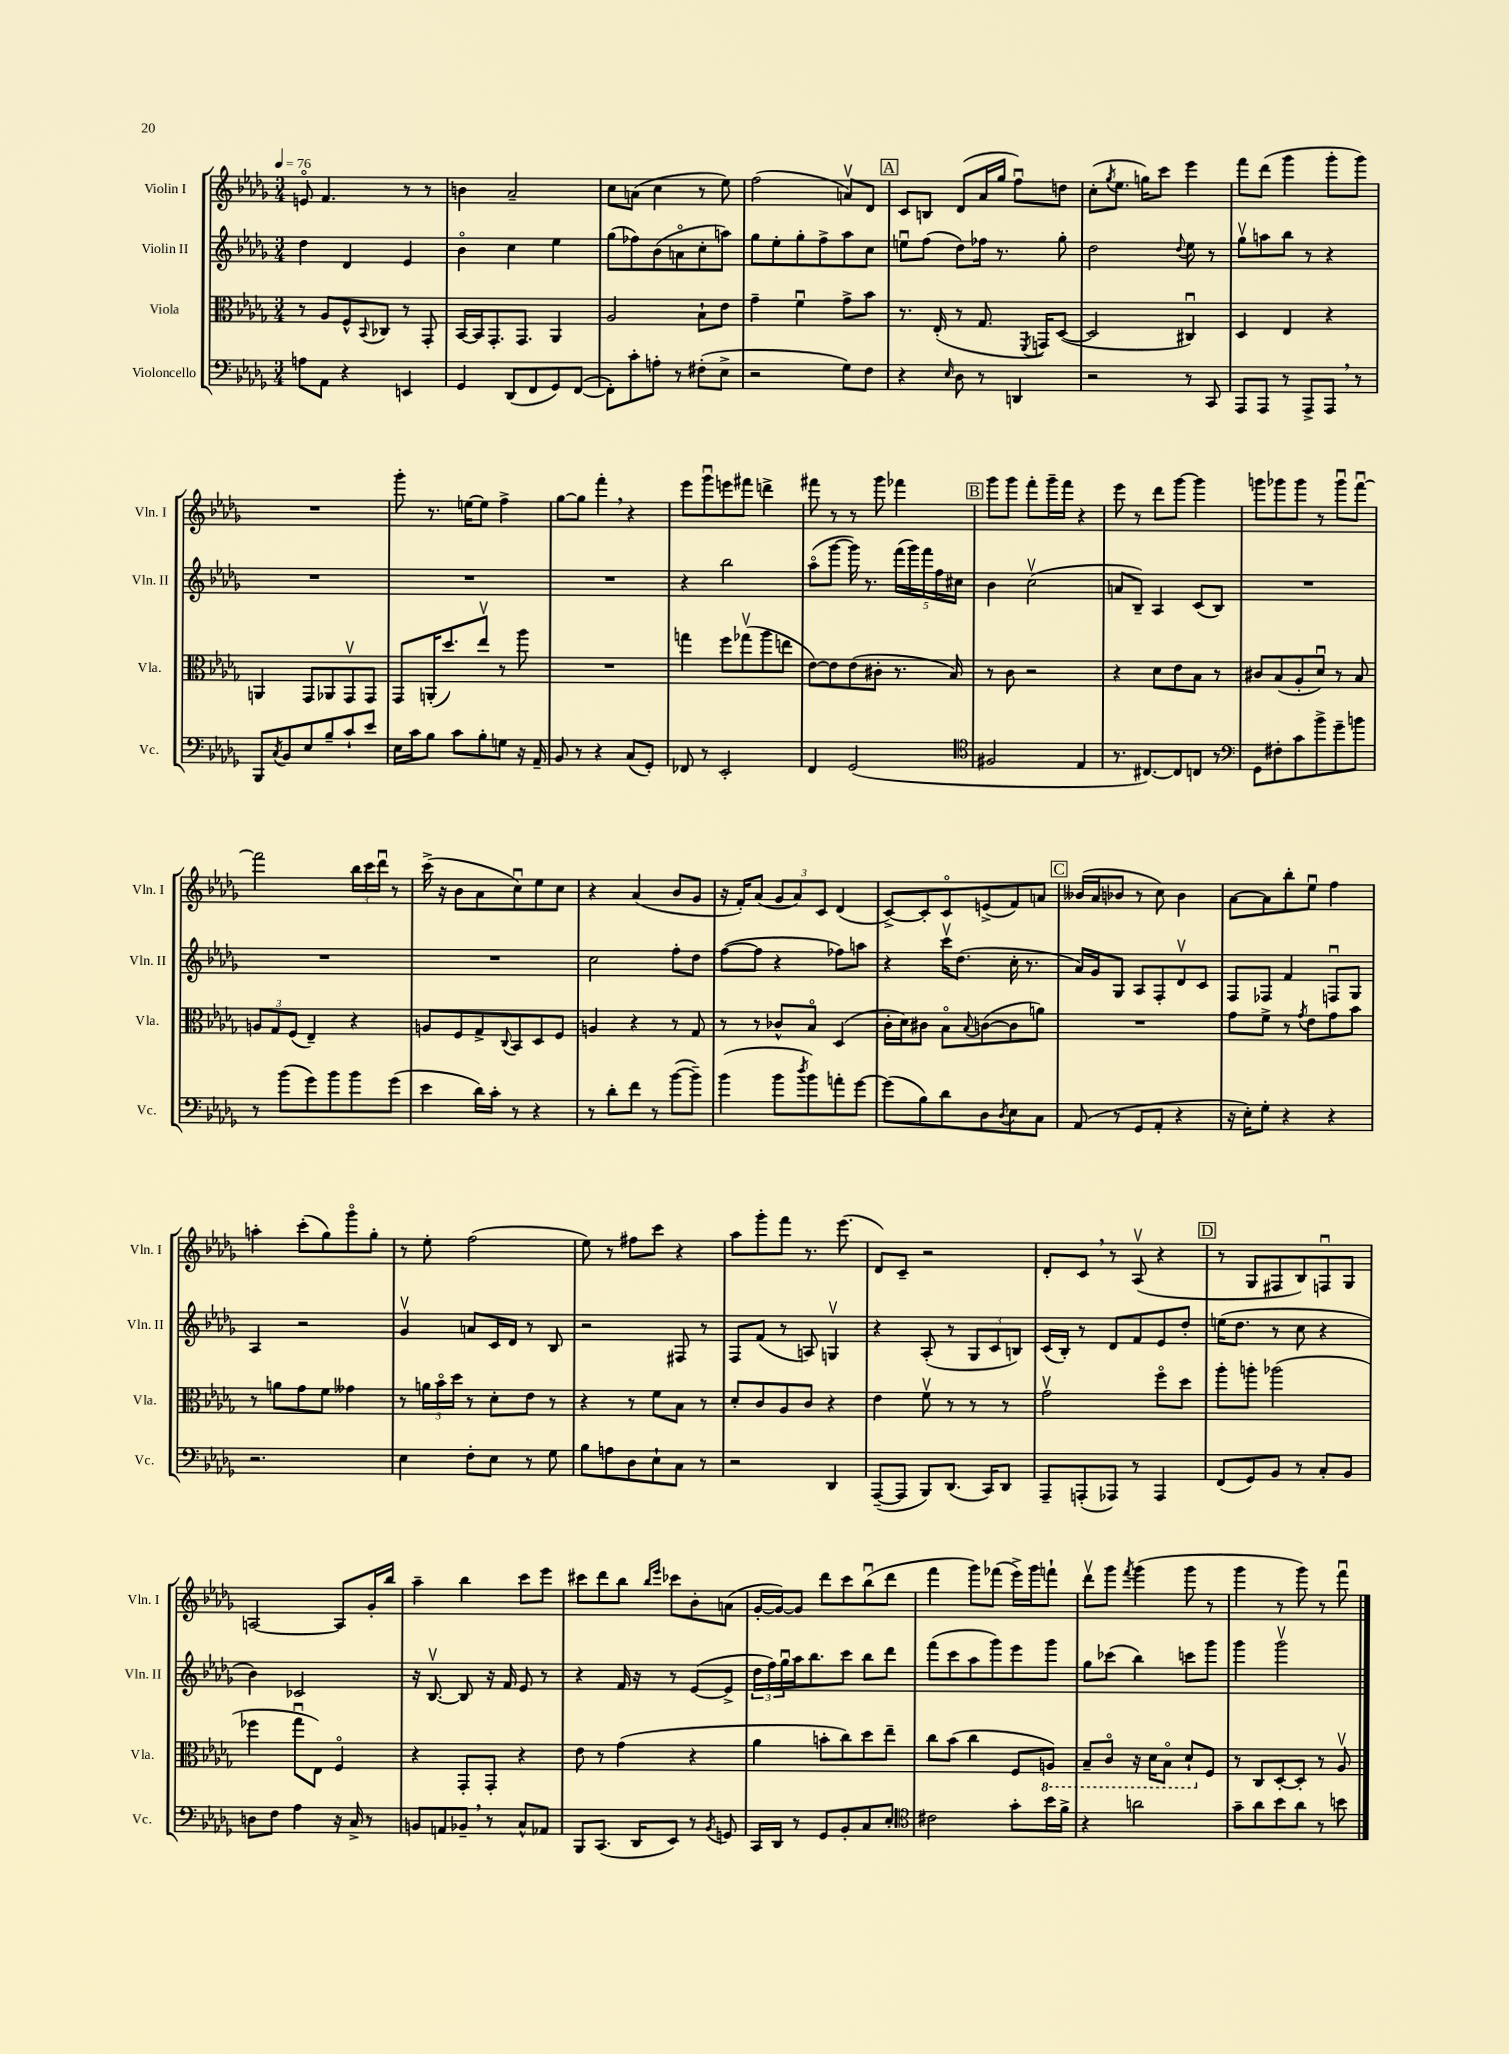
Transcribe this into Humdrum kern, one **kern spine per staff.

**kern	**kern	**kern	**kern
*part4	*part3	*part2	*part1
*staff4	*staff3	*staff2	*staff1
*I"Violoncello	*I"Viola	*I"Violin II	*I"Violin I
*I'Vc.	*I'Vla.	*I'Vln. II	*I'Vln. I
*clefF4	*clefC3	*clefG2	*clefG2
*k[b-e-a-d-g-]	*k[b-e-a-d-g-]	*k[b-e-a-d-g-]	*k[b-e-a-d-g-]
*M3/4	*M3/4	*M3/4	*M3/4
*MM76	*MM76	*MM76	*MM76
=1	=1	=1	=1
8An\L	8r	4dd-\	8en/
8AA-\J	8A-/L	.	4.f/
4r	8F^^/	4d-/	.
.	8qqBB-/	.	.
.	8C-X/J	.	.
4EEn/	8r	4e-/	8r
.	8GG-'/	.	8r
=2	=2	=2	=2
4GG-/	[16BB-/LL	4b-\	4bn\
.	16BB-/J]	.	.
.	8.GG-'/	.	.
(8DD-/L	.	4cc\	2a-~/
.	8.GG-/J	.	.
8FF/	.	.	.
8GG-/)	4AA-/	4ee-\	.
([8FF/J	.	.	.
=3	=3	=3	=3
8FF'\L])	2A-/	(8gg-\L	8cc\L
8c'\	.	8ff-X\)	(8an\J
8An'\J	.	(8b-\	4cc\
8r	.	8an\	.
(8F#X'\L	8B-`\L	8cc'\	8r
8E-^\J	8e-\J	8aan\J)	8ee-\)
=4	=4	=4	=4
2r	4g-~\	8gg-\L	(2ff\
.	.	8ee-'\	.
.	4fu\	8gg-'\	.
.	.	8ff^\	.
8G-\L)	8g-^\L	8aa-\	8anv/L)
8F\J	8b-\J	8cc\J	8d-/J
!!LO:REH:place=s1:t=A
=5	=5	=5	=5
4r	8.r	8eenu\L	8c/L
.	.	(8ff\J	8Bn/J
.	(16E-'/	.	.
16qqE-/	.	.	.
8D-\	8r	8dd-\L)	(8d-/L
8r	8.G-/	16ff-X\Jk	16a-/L
.	.	8.r	16gg-/JJ
4DDn/	.	.	8ffu\L)
.	8qFF/	.	.
.	16GGn/KL)	.	.
.	([8D-/J	8gg-'\	8ddn\J
=6	=6	=6	=6
2r	2D-/]	2dd-\	(8cc'\L
.	.	.	8qgg-/
.	.	.	8.ee-\J
.	.	.	16ggn\KL)
.	.	.	8ccc\J
.	.	8qqdd-/	.
8r	4C#Xu/)	8ee-\	4eee-\
8CC/	.	8r	.
=7	=7	=7	=7
8AAA-/L	4D-/	8gg-v\L	8fff\L
8AAA-/J	.	8aan\	(8ddd-\J
8r	4E-/	8bb-\J	4ggg-\
8AAA-^/L	.	8r	.
8AAA-,/J	4r	4r	8ggg-'\L
8r	.	.	8ggg-\J)
!!LO:LB:g=z
=8	=8	=8	=8
8BBB-/L	4AAn/	2.r	2.r
8qC/	.	.	.
8BB-/	.	.	.
8E-/	8GG-/L	.	.
8B-~/	8AA-X/	.	.
8c`/	8GG-v/	.	.
8e-/J	8GG-/J	.	.
=9	=9	=9	=9
16E-\LL	8GG-/L	2.r	8ggg-'\
16c\J	.	.	.
8B-\J	(16AAn'/K	.	8.r
.	8.dd-/)	.	.
8c\L	.	.	.
.	.	.	[16een\KL
8B-'\	8ee-v/J	.	8ee\J]
8Gn\J	8r	.	4ff^\
16r	8aa-\	.	.
16AA-~/	.	.	.
=10	=10	=10	=10
8BB-/	2.r	2.r	[8gg-\L
8r	.	.	8gg-\J]
4r	.	.	4fff',\
(8C/L	.	.	4r
8GG-'/J)	.	.	.
=11	=11	=11	=11
8FF-X/	4ggn\	4r	8eee-\L
8r	.	.	8ggg-u\
2EE-'/	8ff\L	2bb-\	8eeen\
.	(8gg-Xv\	.	8fff#X\J
.	8aa-\	.	4dddn^\
.	8een\J	.	.
=12	=12	=12	=12
4FF/	[8e-\L)	(8aa-\L	8fff#X\
.	8e-\]	[8ggg-\J	8r
(2GG-/	(8e-\	16ggg-\])	8r
.	.	8.r	.
.	8c#X'\J	.	8ggg-\
.	8.r	(20fff\LL	4fff-X\
.	.	20ggg-\)	.
.	.	20fff\	.
.	.	20ff\	.
.	16B-/)	.	.
.	.	20cc#X\JJ	.
!!LO:REH:place=s1:t=B
=13	=13	=13	=13
*clefC4	*	*	*
2F#X/	8r	4b-\	8ggg-\L
.	8c\	.	8ggg-\J
.	2r	(2ccv\	8fff'\L
.	.	.	16ggg-~\L
.	.	.	16fff\JJ
4E-/	.	.	4r
=14	=14	=14	=14
8.r	4r	8an/L	8eee-\
.	.	8B-~/J)	8r
[8.C#X/L)	.	.	.
.	8d-\L	4A-/	8ddd-\L
8C#/]	8e-\	.	[8ggg-\J
8Cn/J	8B-\J	(8c/L	4ggg-\]
8r	8r	8B-/J)	.
=15	=15	=15	=15
*clefF4	*	*	*
8GG-\L	8c#X/L	2.r	8gggn\L
8F#X'\	(8B-/	.	8ggg-X\
8c\	8A-'/	.	8ggg-\J
8b-^\	8d-u/J)	.	8r
8g-~\	8r	.	8ggg-u\L
8bn\J	8B-/	.	[8fffu\J
!!LO:LB:g=z
=16	=16	=16	=16
8r	12An/L	2.r	2fff\]
.	12G-/	.	.
(8b-\L	.	.	.
.	(12F/J	.	.
8g-\)	4E-~/)	.	.
8b-\	.	.	.
8b-\	4r	.	24bb-\LL
.	.	.	24ccc\
.	.	.	24ddd-u\JJ
(8g-\J	.	.	8r
=17	=17	=17	=17
4e-\	8An/L	2.r	(16ccc^\
.	.	.	16r
.	8F/	.	8b-\L
16d-\LL)	8G-^/	.	8a-\
16c'\JJ	.	.	.
.	8qqC/	.	.
8r	8BB-/	.	8ccu\)
4r	8D-/	.	8ee-\
.	8F/J	.	8cc\J
=18	=18	=18	=18
8r	4An/	2cc\	4r
8d-'\L	.	.	.
8f\J	4r	.	(4a-/
8r	.	.	.
([8b-\L	8r	8ff'\L	8b-/L
8b-~\J])	8G-/	8dd-\J	8g-/J
=19	=19	=19	=19
(4b-\	8r	([8ff\L	16r
.	.	.	16f'/KL)
.	8r	8ff\J]	(8a-/J
8b-\L	8c-X^^/L	4r	12g-/L
.	.	.	12a-/)
8qdd-/	.	.	.
8b-\)	8B-/J	.	.
.	.	.	12c/J
8an'\	(4D-/	8ff-X\L)	(4d-/
[8g-\J	.	8aan\J	.
=20	=20	=20	=20
(8g-\L]	16c'\LL	4r	[8c^/L)
.	16d-\J)	.	.
8B-\)	8c#X\J	.	8c'/]
8d-\	8B-\L	16cccv\KL	8c/
.	.	(8.dd-\J	.
.	8qqB-/	.	.
8D-\	([8cn\	.	(8en^/
8qD-/	.	.	.
8E-\	8c\]	16cc'\	8f/)
.	.	8.r	.
8C\J	8an\J)	.	8an/J
!!LO:REH:place=s1:t=C
=21	=21	=21	=21
(8AA-/	2.r	16a-/LL)	(16b--X/LL
.	.	16g-/J	16a-/J
8r	.	8G-/J	8b-X/J
8GG-/L	.	8A-/L	8r
8AA-'/J	.	8F'/	8cc\)
4r	.	8d-v/	4b-\
.	.	8c/J	.
=22	=22	=22	=22
16r	8g-\L	8F/L	[8a-\L
16E-'\KL)	.	.	.
8G-'\J	8f^\J	8F-X/J	8a-\]
4r	8r	4f/	8bb-'\
.	8qg-/	.	.
.	8e-\L	.	8ee-u\J
4r	8g-\	8Fnu/L	4ff\
.	8b-\J	8G-/J	.
!!LO:LB:g=z
=23	=23	=23	=23
2.r	8r	4A-/	4aan'\
.	8an\L	.	.
.	8g-\	2r	(8ccc'\L
.	8f\J	.	8gg-\)
.	4g--X\	.	8ggg-\
.	.	.	8gg-'\J
=24	=24	=24	=24
4E-\	8r	4g-v/	8r
.	24an\LL	.	8ee-'\
.	24b-\	.	.
.	24dd-\JJ	.	.
8F'\L	8r	8an/L	(2ff\
8E-\J	8d-'\L	16c/L	.
.	.	16d-/JJ	.
8r	8e-\J	8r	.
8G-\	8r	8B-/	.
=25	=25	=25	=25
8B-\L	4r	2r	8ee-\)
8An\	.	.	8r
8D-\	8r	.	8ff#X\L
8E-`\	8f\L	.	8ccc\J
8C\J	8B-\J	8F#X/	4r
8r	8r	8r	.
=26	=26	=26	=26
2r	8d-'/L	8F/L	8aa-\L
.	8c/	(8f/J	8ggg-'\
.	8A-/	8r	8fff\J
.	8c/J	8An/)	8.r
4DD-/	4r	4Gnv/	.
.	.	.	(8.eee-\
=27	=27	=27	=27
([8AAA-~/L	4e-\	4r	8d-/L)
8AAA-/J]	.	.	8c~/J
8BBB-/L)	8fv\	(8A-'/	2r
(8.DD-/J	8r	8r	.
.	8r	12G-/L	.
16CC/KL)	.	.	.
.	.	12c/	.
8DD-/J	8r	.	.
.	.	12Bn/J)	.
=28	=28	=28	=28
8AAA-~/L	2g-v\	(16c/LL	8d-'/L
.	.	16B-'/JJ)	.
(8AAAn'/	.	8r	8c,/J
8AAA-X/J)	.	8d-/L	8r
8r	.	8f/	(8A-v/
4AAA-/	8ff\L	8e-/	4r
.	8dd-\J	8dd-'/J	.
!!LO:REH:place=s1:t=D
=29	=29	=29	=29
(8FF/L	8aa-'\L	(16een\KL	8r
.	.	8.dd-\J	.
8GG-/)	8aan'\J	.	8G-/L
8BB-/J	(2aa-X\	8r	8F#X/
8r	.	8cc\	8B-/)
8C'/L	.	4r	8Fnu/
8BB-/J	.	.	8G-/J
!!LO:LB:g=z
=30	=30	=30	=30
8Dn\L	4ff-X\	4b-\)	[2An/
8F\J	.	.	.
4A-\	8gg-u\L	2c-X/	.
.	8E-\J)	.	.
16r	4F/	.	8A/L]
16C^/	.	.	.
8r	.	.	16g-'/L
.	.	.	16bb-/JJ
=31	=31	=31	=31
8BBn/L	4r	16r	4aa-~\
.	.	[8.B-v/	.
8AAn/	.	.	.
8BB-X~,/J	8GG-'/L	8B-/]	4bb-\
8r	8GG-'/J	16r	.
.	.	16f/	.
8C^^/L	4r	8e-/	8ccc\L
8AA-X/J	.	8r	8eee-\J
=32	=32	=32	=32
8BBB-/L	8e-\	4r	8ccc#X\L
(8.CC/J	8r	.	8ddd-\
.	(4g-\	16f/	8bb-\J
16DD-/KL	.	16r	.
.	.	.	16qqbb-/LL
.	.	.	16qqeee-/JJ
8EE-/J)	.	8r	8ccc-X\L
8r	4r	([8e-/L	8b-'\
8qBB-/	.	.	.
8GGn/	.	8e-^/J]	(8an\J
=33	=33	=33	=33
16CC/LL	4a-\	24dd-\LL	[16g-'/LL
.	.	24ff\)	.
16DD-/JJ	.	.	16g-/J_)
.	.	24gg-u\	.
8r	.	16aa-\J	8g-/J]
.	.	8.bb-\	.
8GG-/L	8bn'\L	.	8ddd-\L
8BB-'/	8cc\)	8ccc\J	8ccc\
8C/	8dd-\	8bb-\L	(8bb-u\
8E-'/J	8ee-~\J	8ddd-\J	8ddd-\J
=34	=34	=34	=34
*clefC4	*	*	*
2c#X\	8cc\L	(8fff\L	4fff\
.	(8b-\J	8ccc\	.
.	4cc\	8aa-\	8ggg-\L)
.	.	8ggg-\)	(8fff-X\J
8g-'\L	8F/L	8eee-\	16eee-^\LL)
.	.	.	16ggg-\J
*	*8ba	*	*
16b-\L	8AAn/J)	8ggg-\J	8fffn`\J
16f^\JJ	.	.	.
=35	=35	=35	=35
4r	8BB-~/L	8gg-\L	8ddd-v\L
.	8C/J	(8ccc-X\J	8ggg-\J
.	.	.	8qfff/
2an\	16r	4bb-\)	(4ggg-\
.	16D-\KL	.	.
.	8BB-\J	.	.
.	8D-`/L	8cccn\L	8ggg-\
*	*X8ba	*	*
.	8F/J	8ggg-\J	8r
=36	=36	=36	=36
8g-~\L	8r	4ggg-\	4ggg-\
8a-\	8C/L	.	.
8b-\	[8D-'/	2ggg-v\	8r
8a-\J	8D-'/J]	.	8ggg-\)
8r	8r	.	8r
8bn\	8A-v/	.	8fffu\
==	==	==	==
*-	*-	*-	*-
